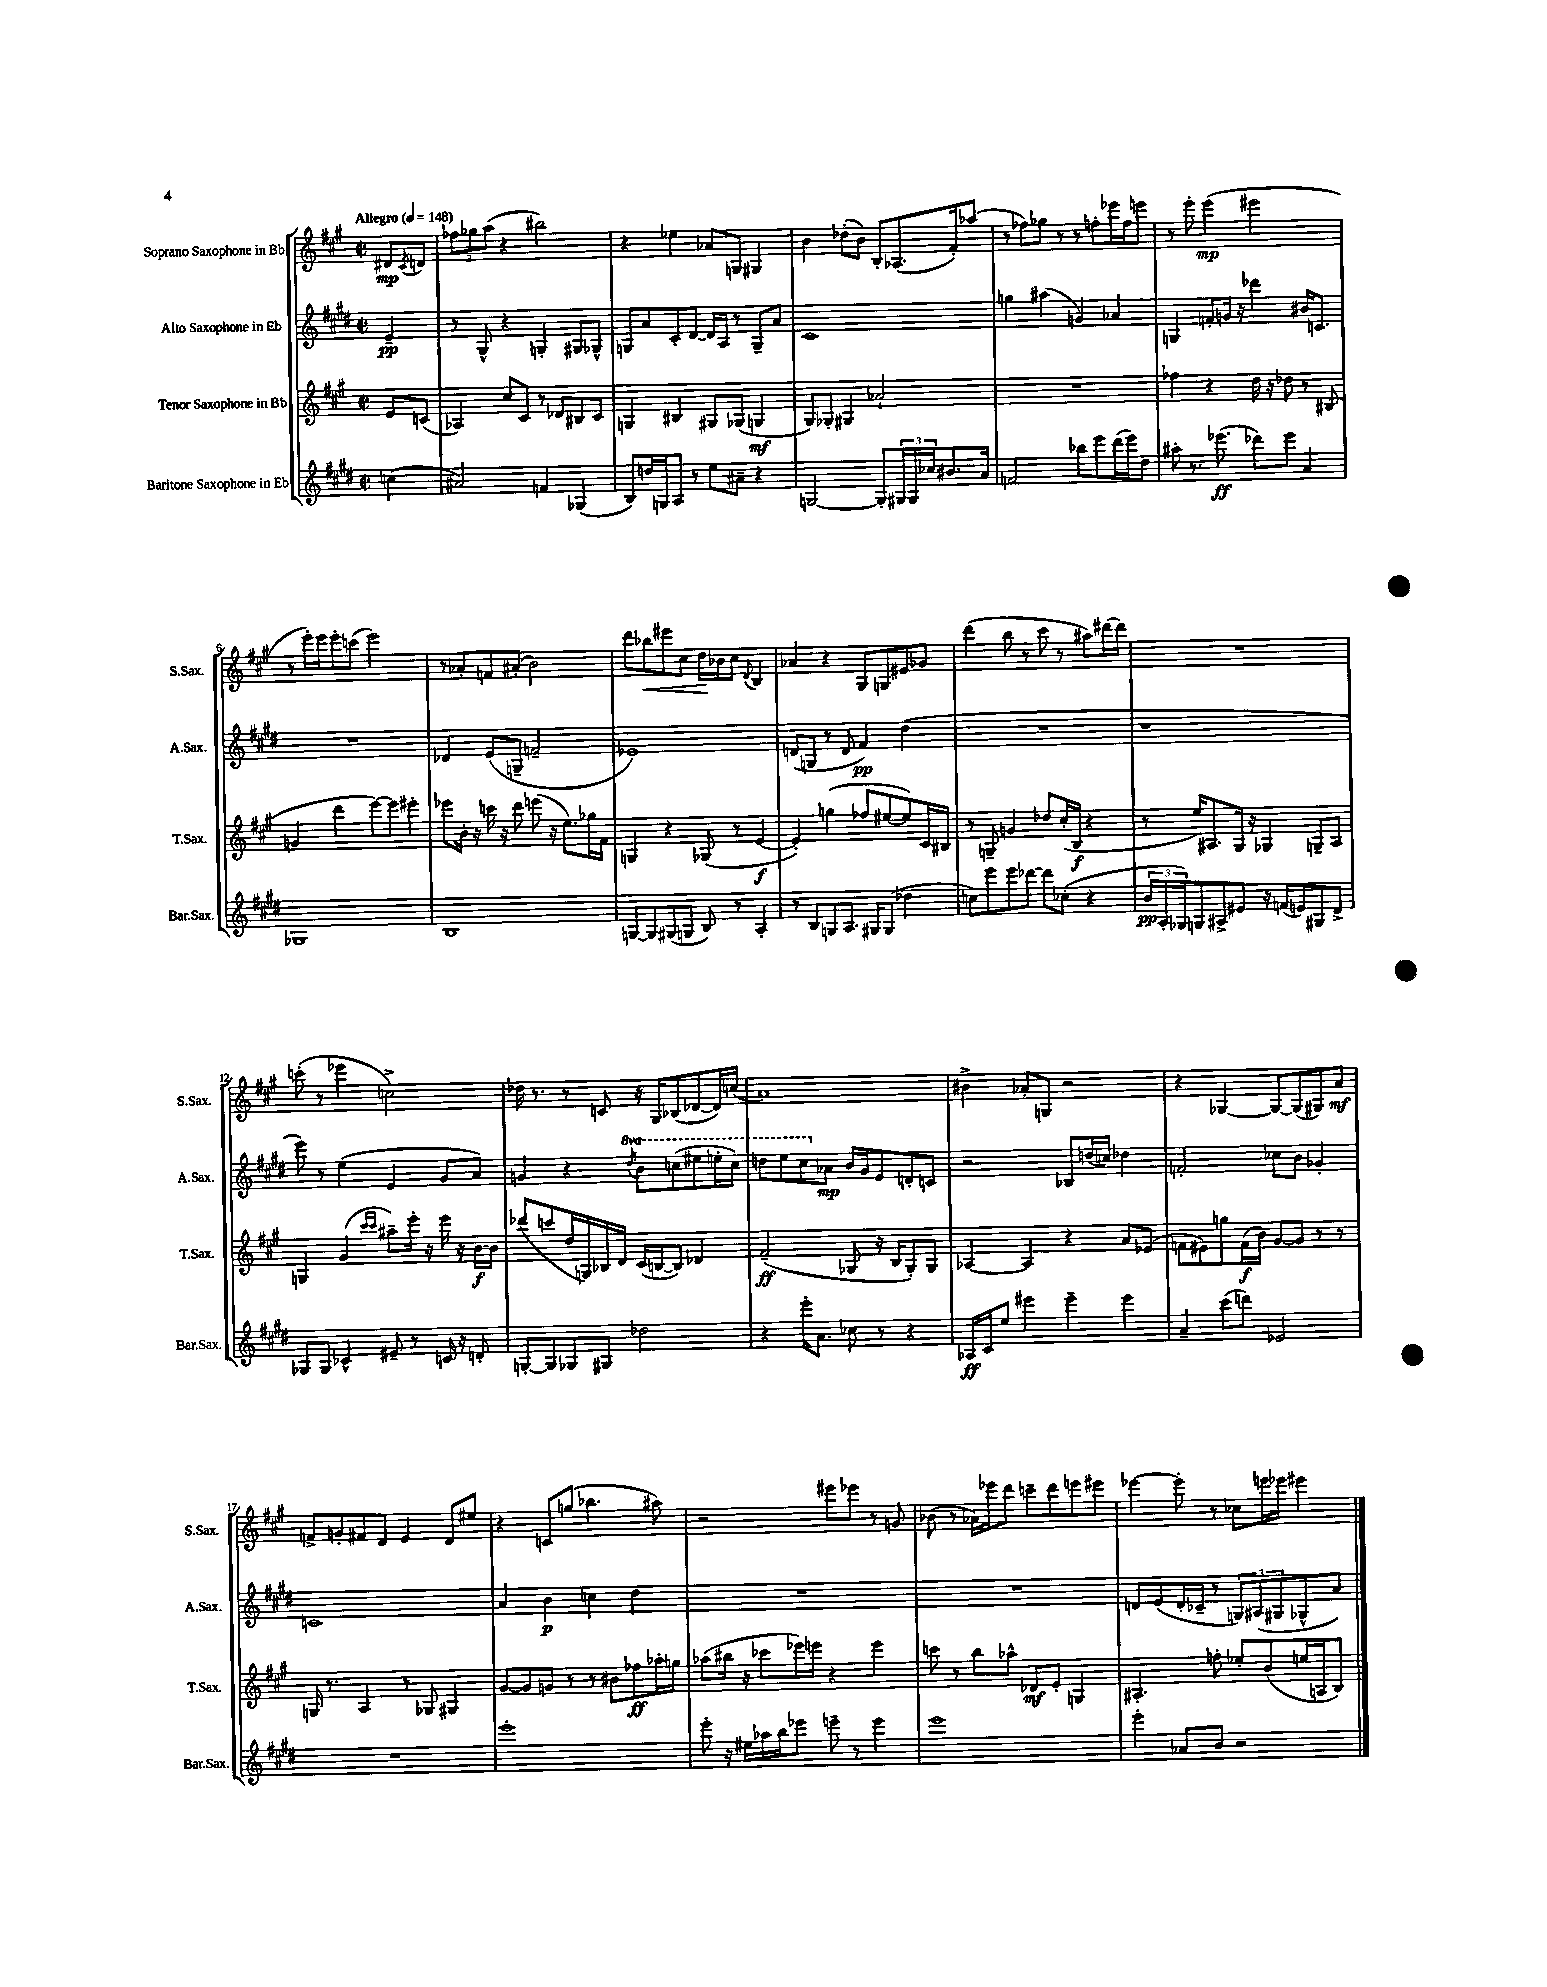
<<
\new StaffGroup <<
\new Staff = "s0" \with { instrumentName = "Soprano Saxophone in Bb" shortInstrumentName = "S.Sax." } {
    \clef treble \key a \major \defaultTimeSignature \time 2/2 \partial 4 \tempo "Allegro" 4 = 148
    dis'8\mp \acciaccatura { cis'8 } d'8 |
    \tuplet 3/2 { fes''8 ges''8 a''8( } r4 bis''2) |
    r4 ees''4 aes'8 g8 gis4 |
    b'4 des''8-.( b'8) b8-. aes8.( fis'16-.) aes''8( |
    r8 fes''8) ges''8 r8 r8 f''8-. ees'''16 f''16 e'''8 |
    r8 e'''8-. e'''4\mp( eis'''2 |
    r8 e'''16-.) e'''16 e'''8-. c'''8( e'''2) |
    r8 aes'8-. f'8 ais'8-.( b'2) |
    d'''8 bes''8\< eis'''8 cis''8 d''16\! bes'16 cis''8 \appoggiatura { d'8 } b4 |
    aes'4 r4 gis8 g8 eis'8 ges'8 |
    d'''4( b''8 r8 cis'''8 r8 ais''8) dis'''16~ dis'''16 |
    R1 |
    c'''8-.( r8 ees'''4 c''2->) |
    des''16 r8. r8 c'8 r16 gis16 bes8( des'8~ des'16) c''16( |
    a'1) |
    bis'4-> aes'8-. g8 r2 |
    r4 ges4~ ges8~ ges8( gis8) a'8\mf |
    f'8-> g'8-. fis'8 d'8 e'4 d'8 eis''8 |
    r4 c'8 g''8( bes''4. ais''8) |
    r2 eis'''8 ees'''8 r8 g'8 |
    bes'8( r8 aes'16) ees'''16 d'''8 c'''8-- d'''8 e'''8 eis'''8 |
    ees'''4~ ees'''8-. r8 ces''8 e'''16 ees'''16 eis'''4 \bar "|." |
}
\new Staff = "s1" \with { instrumentName = "Alto Saxophone in Eb" shortInstrumentName = "A.Sax." } {
    \clef treble \key e \major \defaultTimeSignature \time 2/2 \set Staff.ottavationMarkups = #ottavation-simple-ordinals \partial 4
    e'4--\pp |
    r8 gis8-^ r4 g4-. gis8 ges8-^ |
    g8 a'8 cis'8-. dis'8~ dis'16 a16 r8 g8-- a'8 |
    cis'1 |
    g''4 ais''4( g'4) aes'4 |
    g4 f'8-. g'16 r16 des'''4 bis'16 c'8. |
    R1 |
    des'4 e'8( g8-- f'2-- |
    ees'1) |
    d'8( g8 r8 d'8 fis'4\pp) dis''4( |
    R1 |
    r1 |
    e'''8) r8 e''4( e'4 gis'8 a'8) |
    g'4 r4 \ottava #1 \acciaccatura { dis'''8 } b''8 c'''8( eis'''8 e'''16-. c'''16) |
    d'''8 e'''8 cis'''8 \ottava #0 aes'8\mp b'16 gis'16 e'8 d'8-. c'8 |
    r2 bes8 d''16( c''16) des''4 |
    f'2-. ces''8 b'8 ges'4-. |
    c'1 |
    a'4 b'4\p c''4 dis''4 |
    R1 |
    R1 |
    d'8 e'8( d'16-. ces'16-- r8 \tuplet 3/2 { g8) ais8( gis8 } ges8-^ a'8) \bar "|." |
}
\new Staff = "s2" \with { instrumentName = "Tenor Saxophone in Bb" shortInstrumentName = "T.Sax." } {
    \clef treble \key a \major \defaultTimeSignature \time 2/2 \partial 4
    e'8 c'8( |
    aes4) cis''8 cis'8 r8 des'8 bis8 cis'8 |
    g4 bis4 gis8 ges8( g4\mf |
    gis8) ges8-. gis4 aes'2-! |
    R1 |
    fes''4 r4 d''16 r16 des''8 r8 bis8( |
    g'4 d'''4 e'''8~) e'''8 eis'''4-. |
    ees'''8 b'16-. r16 c'''16 r16 d'''8 e'''8( r16 e''8.) ges''16 fis'16 |
    g4 r4 ges8( r8 e'4~\f |
    e'4-.) g''4( fes''8 eis''8~ eis''8) cis'16 bis16 |
    r8 g8-- g'4 des''8 cis''16-.( b16\f r4 |
    r8 e''16) ais8. gis16 r16 ges4 g8-- ais8 |
    g4 gis'4( \grace { cis'''16 cis'''16 } ais''8--) e'''16-. r16 e'''16 r16 b'16~\f b'16 |
    des'''8( c'''8 d''16 g16) bes16 d'16 cis'16( b16~ b8) des'4 |
    fis'2--\ff( ges8 r16 b16 ges8-.) ges8 |
    aes4~ aes4 r4 a'8 ees'8( |
    f'8 eis'8) g''8 f'16\f( b'16) gis'8~ gis'8 r8 r8 |
    g16 r8. a4 r8 ges8 gis4 |
    gis'8~ gis'8 g'8 r8 r8 bis'8 fes''8\ff aes''16-. g''16 |
    aes''8( bis''16 r16 ces'''8 ees'''16) e'''16 r4 e'''4 |
    c'''8 r8 b''8 aes''8-^ des'8\mf e'8-. g4 |
    ais4.-. f''8-. ees''8-. b'8( e''16 a16 b8) \bar "|." |
}
\new Staff = "s3" \with { instrumentName = "Baritone Saxophone in Eb" shortInstrumentName = "Bar.Sax." } {
    \clef treble \key e \major \defaultTimeSignature \time 2/2 \partial 4
    c''4( |
    ais'2) f'4 ges4( |
    b8) d''16 g16 a8 r8 e''8 ais'8-- r4 |
    g2~ g8-. \tuplet 3/2 { gis16 gis16 ces''16 } bis'8. a'16 |
    f'2 bes''8 e'''8 dis'''16( e'''16) dis''8 |
    ais''8-. r8. ees'''8.\ff( des'''8) ees'''8 a'4 |
    ges1 |
    b1 |
    g8~ g8 gis8( g8 b8) r8 a4-. |
    r8 b8 g8 a8. gis16 gis8( des''4 |
    c''8) e'''8 e'''8 des'''8~ des'''8 ces''8-.( r4 |
    \tuplet 3/2 { b'16\pp a16-. ges16) } g8 ais8-> eis'8 r16 f'16( e'8) gis8 dis'8-> |
    ges8 ges8 ces'4-^ eis'8-- r8 c'16 r16 d'8-. |
    g8~-. g8 ges8 gis8 des''2 |
    r4 e'''16-. a'8. ces''8 r8 r4 |
    aes16\ff cis'16 e''8 eis'''4 eis'''4-- eis'''4 |
    a'4-- cis'''8( d'''8) ees'2 |
    R1 |
    e'''1-. |
    e'''8-. r16 eis''16 aes''16 b''16 ees'''8 e'''8-- r8 e'''4 |
    e'''1 |
    e'''4-. aes'8 b'8 r2 \bar "|." |
}
>>
>>
